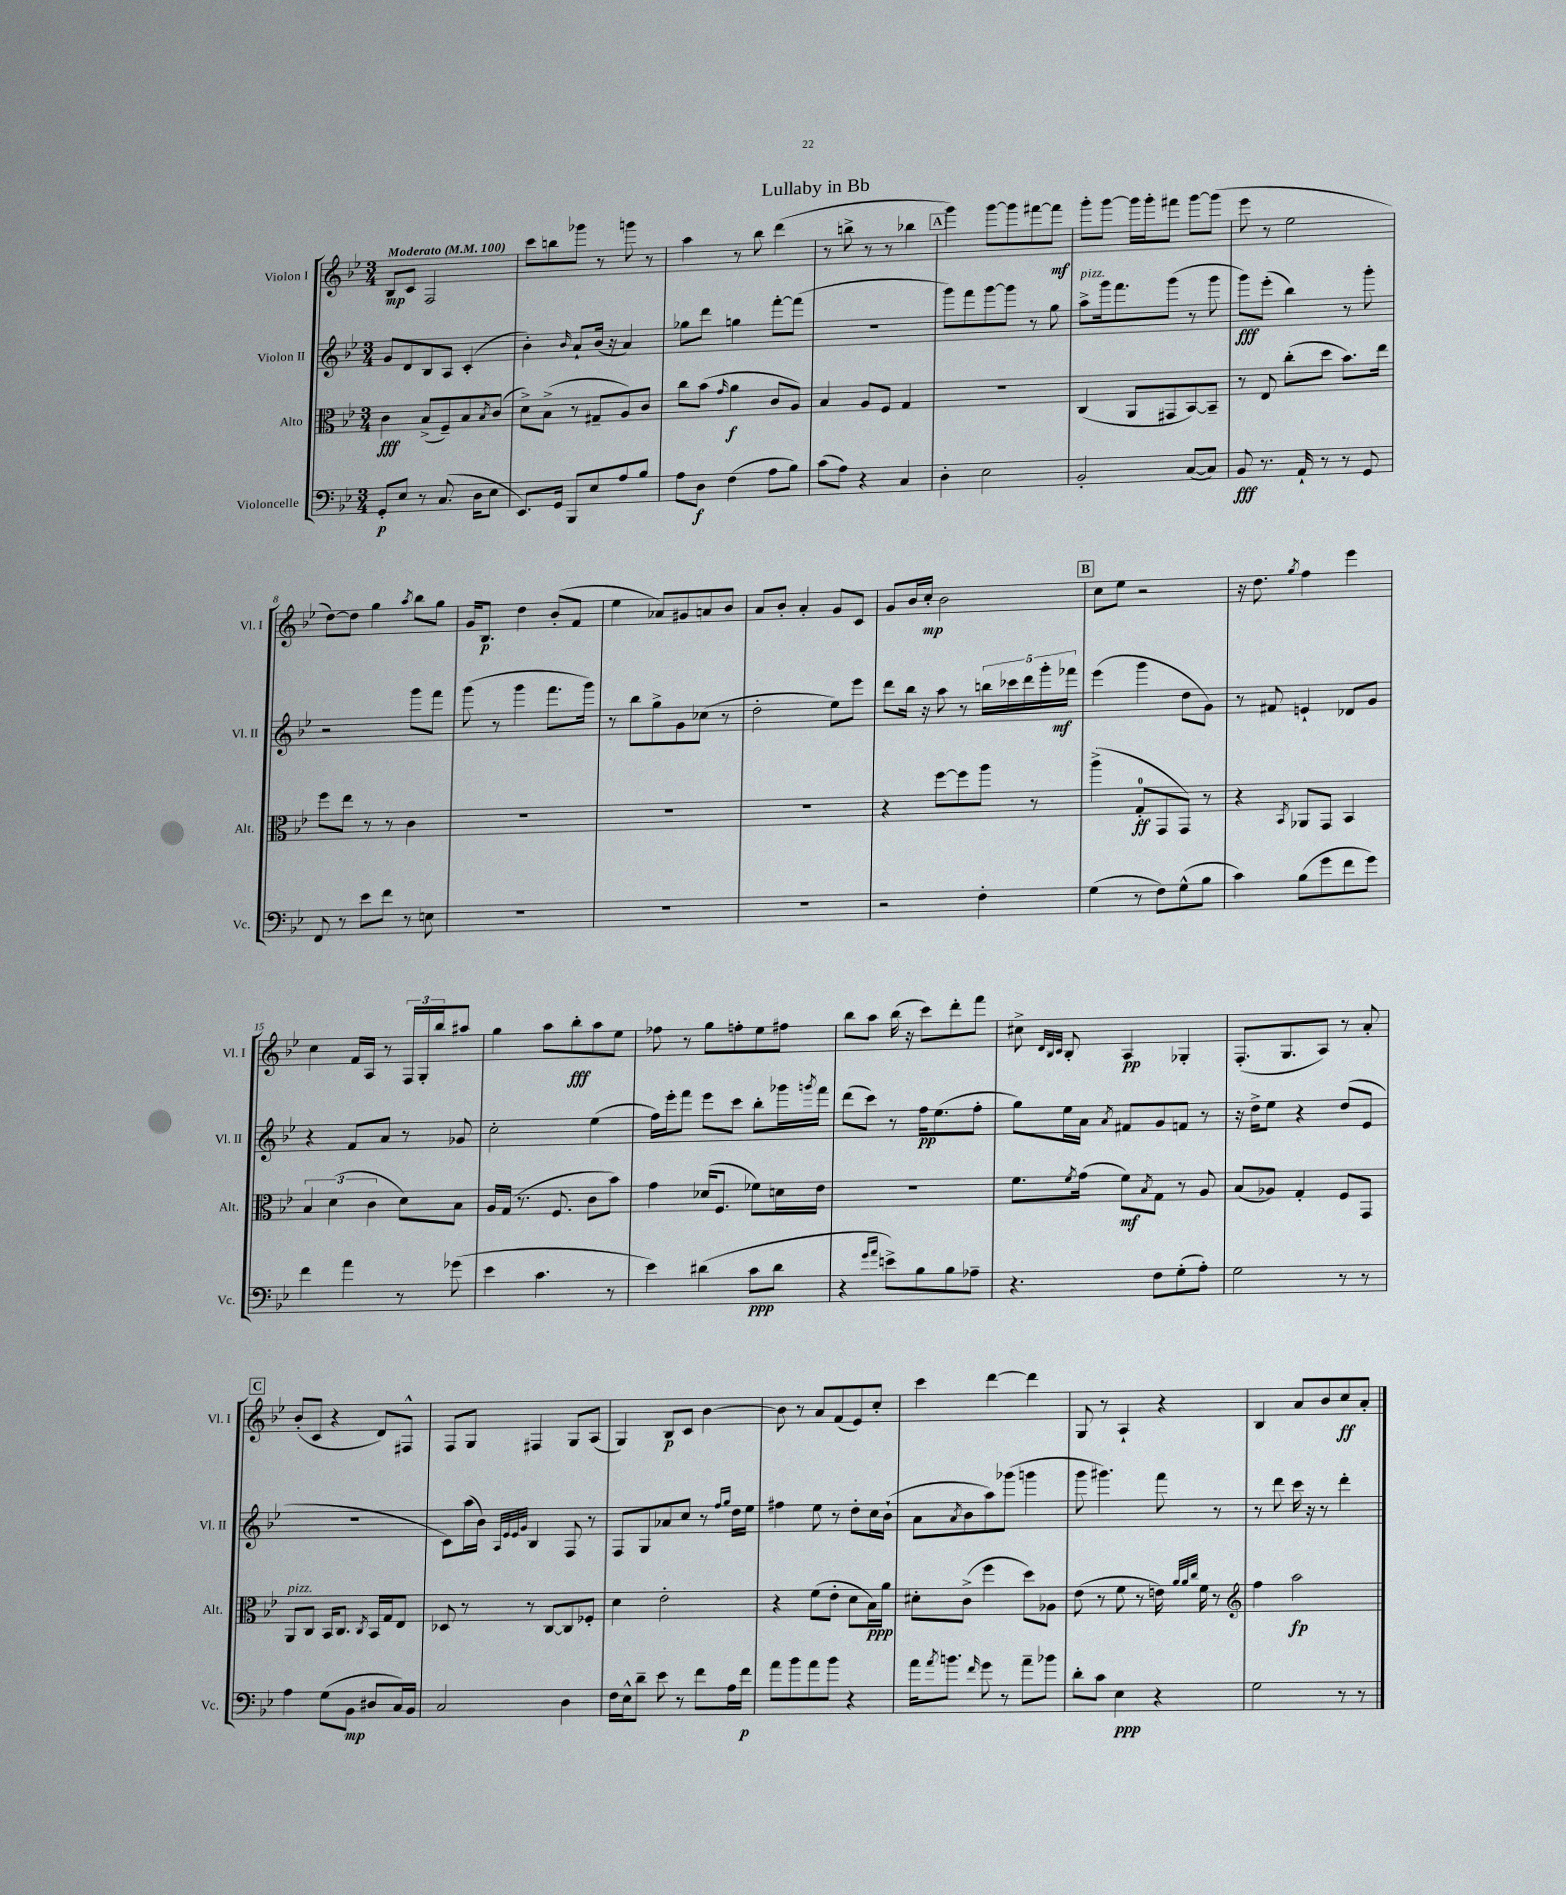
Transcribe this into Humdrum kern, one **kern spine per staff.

**kern	**dynam	**kern	**dynam	**kern	**dynam	**kern	**dynam
*part4	*part4	*part3	*part3	*part2	*part2	*part1	*part1
*staff4	*staff4	*staff3	*staff3	*staff2	*staff2	*staff1	*staff1
*I"Violoncelle	*	*I"Alto	*	*I"Violon II	*	*I"Violon I	*
*I'Vc.	*	*I'Alt.	*	*I'Vl. II	*	*I'Vl. I	*
*clefF4	*	*clefC3	*	*clefG2	*	*clefG2	*
*k[b-e-]	*	*k[b-e-]	*	*k[b-e-]	*	*k[b-e-]	*
*M3/4	*	*M3/4	*	*M3/4	*	*M3/4	*
*MM100	*	*MM100	*	*MM100	*	*MM100	*
=1	=1	=1	=1	=1	=1	=1	=1
!	!	!	!	!	!	!LO:TX:a:B:t=Moderato	!
8GG'/L	p	4c\	fff	8g/L	.	8B-/L	mp
8E-/J	.	.	.	8d/	.	8c/J	.
8r	.	(8B-^/L	.	8B-/	.	2F/	.
(8.C/	.	8F~/)	.	8A/J	.	.	.
.	.	8B-/	.	(4c'/	.	.	.
16D\KL	.	.	.	.	.	.	.
.	.	8qB-/	.	.	.	.	.
8E-\J	.	(8c/J	.	.	.	.	.
=2	=2	=2	=2	=2	=2	=2	=2
8.EE-/L)	.	8d^\L)	.	4b-'\)	.	8ccc\L	.
.	.	(8B-^\J	.	.	.	8bbn\	.
16GG/Jk	.	.	.	.	.	.	.
.	.	.	.	16qqb-/	.	.	.
8BBB-/L	.	8r	.	8a`/L	.	8ggg-X\J	.
8E-/	.	8G#X~/L	.	(16b-/Jk	.	8r	.
.	.	.	.	16r	.	.	.
8A/	.	8A/)	.	4a/)	.	8gggn\	.
8B-/J	.	8c/J	.	.	.	8r	.
=3	=3	=3	=3	=3	=3	=3	=3
8A\L	.	8cc\L	.	8gg-X\L	.	4aa\	.
8D\J	f	(8b-\J	.	8ddd\J	.	.	.
.	.	16qqg/	.	.	.	.	.
(4F\	.	4a\	f	4ggn\	.	8r	.
.	.	.	.	.	.	8bb-\	.
8A\L	.	8c/L	.	[8fff'\L	.	(4ddd\	.
8B-\J)	.	8A/J)	.	(8fff\J]	.	.	.
=4	=4	=4	=4	=4	=4	=4	=4
(8c\L	.	4B-/	.	2.r	.	8r	.
8A\J)	.	.	.	.	.	8bbn^\	.
4r	.	8A/L	.	.	.	8r	.
.	.	8F/J	.	.	.	8r	.
4C/	.	4G/	.	.	.	4bb-X\	.
!!LO:REH:place=s1:t=A
=5	=5	=5	=5	=5	=5	=5	=5
4D'\	.	2.r	.	8ggg\L)	.	4ggg\)	.
.	.	.	.	8fff\	.	.	.
2E-\	.	.	.	[8ggg\	.	[8ggg\L	.
.	.	.	.	8ggg\J]	.	8ggg\]	.
.	.	.	.	8r	.	[8fff#X\	.
.	.	.	.	8gg\	.	8fff#\J]	mf
=6	=6	=6	=6	=6	=6	=6	=6
!	!	!	!	!LO:TX:a:i:t=pizz.	!	!	!
2BB-'/	.	(4C/	.	8aa^\L	.	8ggg'\L	.
.	.	.	.	16ggg\k	.	[8ggg\J	.
.	.	.	.	8.fff\	.	.	.
.	.	8AA/L	.	.	.	16ggg\LL]	.
.	.	.	.	.	.	16ggg'\J	.
.	.	8GG#X/	.	(8ggg\J	.	8fff#X\J	.
([8C/L	.	[8BB-/)	.	8r	.	[8ggg\L	.
8C/J])	.	8BB-~/J]	.	8ggg\	.	(8ggg\J]	.
=7	=7	=7	=7	=7	=7	=7	=7
8BB-/	fff	8r	.	8ggg\L)	fff	8eee-\	.
8.r	.	8E-/	.	(8eee-'\J	.	8r	.
.	.	(8cc'\L	.	4bb-\)	.	2ee-\	.
16AA`/	.	.	.	.	.	.	.
8r	.	8dd\J	.	.	.	.	.
8r	.	8.b-\L)	.	8r	.	.	.
8GG/	.	.	.	8ggg'\	.	.	.
.	.	16ee-\Jk	.	.	.	.	.
!!LO:LB:g=z
=8	=8	=8	=8	=8	=8	=8	=8
8FF/	.	8ff\L	.	2r	.	[8dd\L)	.
8r	.	8ee-\J	.	.	.	8dd\J]	.
8e-\L	.	8r	.	.	.	4gg\	.
8f\J	.	8r	.	.	.	.	.
.	.	.	.	.	.	8qaa/	.
8r	.	4c\	.	8ggg\L	.	8bb-\L	.
8En\	.	.	.	8fff\J	.	8gg\J	.
=9	=9	=9	=9	=9	=9	=9	=9
2.r	.	2.r	.	(8ggg\	.	16g/KL	.
.	.	.	.	.	.	8.B-/J	p
.	.	.	.	8r	.	.	.
.	.	.	.	4ggg\	.	4dd\	.
.	.	.	.	8.fff\L	.	(8b-'/L	.
.	.	.	.	.	.	8f/J	.
.	.	.	.	16ggg\Jk)	.	.	.
=10	=10	=10	=10	=10	=10	=10	=10
2.r	.	2.r	.	8r	.	4ee-\	.
.	.	.	.	8bb-\L	.	.	.
.	.	.	.	8gg^\	.	8a-X/L)	.
.	.	.	.	8g\	.	8g#X/	.
.	.	.	.	(8cc-X\J	.	8an/	.
.	.	.	.	8r	.	8b-/J	.
=11	=11	=11	=11	=11	=11	=11	=11
2.r	.	2.r	.	2dd'\	.	8a/L	.
.	.	.	.	.	.	8b-'/J	.
.	.	.	.	.	.	4a'/	.
.	.	.	.	8ee-\L)	.	8g/L	.
.	.	.	.	8eee-\J	.	8c/J	.
=12	=12	=12	=12	=12	=12	=12	=12
2r	.	4r	.	8ddd\L	.	8g/L	.
.	.	.	.	16bb-\Jk	.	16b-/L	.
.	.	.	.	16r	.	16cc'/JJ	mp
.	.	[8ff\L	.	8aa\	.	2b-\	.
.	.	8ff\]	.	8r	.	.	.
4F'\	.	8aa\J	.	20bbn\LL	.	.	.
.	.	.	.	20ccc-X\	.	.	.
.	.	.	.	20ddd\	.	.	.
.	.	8r	.	.	.	.	.
.	.	.	.	20ggg'\	.	.	.
.	.	.	.	20fff-X\JJ	mf	.	.
!!LO:REH:place=s1:t=B
=13	=13	=13	=13	=13	=13	=13	=13
(4G\	.	(4aa^\	.	(4eee-\	.	8cc\L	.
.	.	.	.	.	.	8ee-\J	.
8r	.	8G'/L	ff	4ggg\	.	2r	.
8F\L)	.	8GG/	.	.	.	.	.
(8G^^\	.	8GG/J)	.	8dd\L	.	.	.
8B-\J	.	8r	.	8g\J)	.	.	.
=14	=14	=14	=14	=14	=14	=14	=14
4c\)	.	4r	.	8r	.	16r	.
.	.	.	.	.	.	8.dd\	.
.	.	.	.	8f#X/	.	.	.
.	.	8qBB-/	.	.	.	8qgg/	.
(8B-\L	.	8AA-X/L	.	4en`/	.	4ff\	.
8g\	.	8GG/J	.	.	.	.	.
8f\	.	4BB-/	.	8d-X/L	.	4eee-\	.
8g\J)	.	.	.	8g/J	.	.	.
!!LO:LB:g=z
=15	=15	=15	=15	=15	=15	=15	=15
4f\	.	6B-/	.	4r	.	4cc\	.
.	.	(6d\	.	.	.	.	.
4a\	.	.	.	8f/L	.	16f/LL	.
.	.	.	.	.	.	16A/JJ	.
.	.	6c\	.	.	.	.	.
.	.	.	.	8a/J	.	8r	.
8r	.	8d\L)	.	8r	.	24F/LL	.
.	.	.	.	.	.	24G'/	.
.	.	.	.	.	.	24bb-/J	.
(8g-X\	.	8B-\J	.	8g-X/	.	8aa#X/J	.
=16	=16	=16	=16	=16	=16	=16	=16
4e-\	.	16A/LL	.	2cc'\	.	4gg\	.
.	.	(16G/JJ	.	.	.	.	.
.	.	8.r	.	.	.	.	.
4.c\	.	.	.	.	.	8aa\L	.
.	.	8.F/	.	.	.	.	.
.	.	.	.	.	.	8bb-'\	fff
.	.	8c\L	.	(4ee-\	.	8aa\	.
8r	.	8b-\J)	.	.	.	8ee-\J	.
=17	=17	=17	=17	=17	=17	=17	=17
4e-\)	.	4g\	.	16ff\LL)	.	8ff-X\	.
.	.	.	.	16eee-'\J	.	.	.
.	.	.	.	8fff\J	.	8r	.
(4d#X\	.	(16d-X/KL	.	8eee-\L	.	8gg\L	.
.	.	8.F/J	.	.	.	.	.
.	.	.	.	8ccc\J	.	8ffn'\	.
8c\L	ppp	8f-X\L)	.	8bb-'\L	.	8ee-\	.
8d#\J	.	16dn\L	.	16ggg-X\L	.	8ff#X\J	.
.	.	.	.	8qgggn/	.	.	.
.	.	16e-\JJ	.	16fff\JJ	.	.	.
=18	=18	=18	=18	=18	=18	=18	=18
4r	.	2.r	.	(8ddd\L	.	8bb-\L	.
.	.	.	.	8ccc\J)	.	8aa\J	.
16qqg/LL	.	.	.	.	.	.	.
16qqa/JJ	.	.	.	.	.	.	.
8en^\L)	.	.	.	8r	.	(16bb-\	.
.	.	.	.	.	.	16r	.
8B-\	.	.	.	16ff\KL	pp	8ccc\L)	.
.	.	.	.	(8.ee-\	.	.	.
8B-\	.	.	.	.	.	8ddd'\	.
8A-X~\J	.	.	.	8ff'\J	.	8fff\J	.
=19	=19	=19	=19	=19	=19	=19	=19
4.r	.	8.f\L	.	8gg\L)	.	8cc#X^\	.
.	.	.	.	.	.	32qqd/LLL	.
.	.	.	.	.	.	32qqB-/	.
.	.	.	.	.	.	32qqc/JJJ	.
.	.	.	.	16ee-\L	.	8B-'/	.
.	.	8qf/	.	.	.	.	.
.	.	(16g\Jk	.	16a\JJ	.	.	.
.	.	.	.	8qa/	.	.	.
.	.	8f\L)	mf	8f#X/L	.	4A/	pp
.	.	8qB-/	.	.	.	.	.
8F\L	.	8G\J	.	8g/	.	.	.
(8G'\	.	8r	.	8fn/J	.	4G-X'/	.
8A'\J)	.	8A/	.	8r	.	.	.
=20	=20	=20	=20	=20	=20	=20	=20
2G\	.	(8B-/L	.	16r	.	(8.F'/L	.
.	.	.	.	16dd^\KL	.	.	.
.	.	8A-X/J)	.	8ee-\J	.	.	.
.	.	.	.	.	.	8.G/	.
.	.	4G'/	.	4r	.	.	.
.	.	.	.	.	.	8A/J)	.
8r	.	8F/L	.	(8dd/L	.	8r	.
8r	.	8GG/J	.	8e-/J	.	8a'/	.
!!LO:LB:g=z
!!LO:REH:place=s1:t=C
=21	=21	=21	=21	=21	=21	=21	=21
!	!	!LO:TX:a:i:t=pizz.	!	!	!	!	!
4A\	.	8AA/L	.	2.r	.	(8b-'/L	.
.	.	8C/J	.	.	.	8c/J	.
(8G\L	.	16BB-/KL	.	.	.	4r	.
.	.	8.C/J	.	.	.	.	.
8BB-\J	mp	.	.	.	.	.	.
.	.	8qC/	.	.	.	.	.
8D#X/L	.	16BB-/LL	.	.	.	8d/L)	.
.	.	16G/J	.	.	.	.	.
16C/L)	.	8E-/J	.	.	.	8F#X^^/J	.
16BB-/JJ	.	.	.	.	.	.	.
=22	=22	=22	=22	=22	=22	=22	=22
2C/	.	8D-X/	.	8c\L)	.	8F/L	.
.	.	8r	.	(16aa\L	.	8G/J	.
.	.	.	.	16b-\JJ)	.	.	.
.	.	.	.	32qqA/LLL	.	.	.
.	.	.	.	32qqe-/	.	.	.
.	.	.	.	32qqe-/	.	.	.
.	.	.	.	32qqg/JJJ	.	.	.
.	.	8r	.	4B-/	.	4F#X/	.
.	.	[8C/L	.	.	.	.	.
4D\	.	8C/]	.	8F/	.	8G/L	.
.	.	8F-X'/J	.	8r	.	(8A/J	.
=23	=23	=23	=23	=23	=23	=23	=23
16F\LL	.	4d\	.	8F/L	.	4G/)	.
16E-^^\J	.	.	.	.	.	.	.
8d~\J	.	.	.	8G/	.	.	.
8e-\	.	2e-'\	.	8a-X/	.	8B-/L	p
8r	.	.	.	8cc/J	.	8c/J	.
8f\L	.	.	.	8r	.	[4b-\	.
.	.	.	.	16qqff/LL	.	.	.
.	.	.	.	16qqgg/JJ	.	.	.
16A\L	.	.	.	16dd\LL	.	.	.
16f\JJ	p	.	.	16ee-\JJ	.	.	.
=24	=24	=24	=24	=24	=24	=24	=24
8a\L	.	4r	.	4ff#X\	.	8b-\]	.
8b-\	.	.	.	.	.	8r	.
8a\	.	(8f\L	.	8ee-\	.	8a/L	.
8b-\J	.	8e-'\J	.	8r	.	(8f/	.
4r	.	8d\L	.	8dd'\L	.	8e-/)	.
.	.	16B-\L)	ppp	16cc\L	.	8cc'/J	.
.	.	16a\JJ	.	(16b-`\JJ	.	.	.
=25	=25	=25	=25	=25	=25	=25	=25
16a\KL	.	8d#X'\L	.	8a\L	.	4ccc\	.
8qa/	.	.	.	.	.	.	.
8.bn\J	.	.	.	.	.	.	.
.	.	.	.	8qa/	.	.	.
.	.	(8c^\J	.	8b-\	.	.	.
16qqf/	.	.	.	.	.	.	.
8g\	.	4ff\	.	8aa\)	.	[4ddd\	.
8r	.	.	.	(8ggg-X\J	.	.	.
8a~\L	.	8dd\L)	.	4gggn\	.	4ddd\]	.
8b-X\J	.	8A-X\J	.	.	.	.	.
=26	=26	=26	=26	=26	=26	=26	=26
8d'\L	.	(8e-\	.	8ggg\	.	8G/	.
8c\J	.	8r	.	4.ggg#X\)	.	8r	.
4E-\	ppp	8f\	.	.	.	4A`/	.
.	.	8r	.	.	.	.	.
4r	.	16en\)	.	8fff\	.	4r	.
.	.	32qqa/LLL	.	.	.	.	.
.	.	32qqa/	.	.	.	.	.
.	.	32qqcc/JJJ	.	.	.	.	.
.	.	16f\	.	.	.	.	.
.	.	8r	.	8r	.	.	.
=27	=27	=27	=27	=27	=27	=27	=27
*	*	*clefG2	*	*	*	*	*
2G\	.	4ff\	.	8r	.	4B-/	.
.	.	.	.	8ddd\	.	.	.
.	.	2aa\	fp	16ccc\	.	8a/L	.
.	.	.	.	16r	.	.	.
.	.	.	.	8r	.	8b-/	.
8r	.	.	.	4ddd'\	.	8cc/	ff
8r	.	.	.	.	.	8a'/J	.
==	==	==	==	==	==	==	==
*-	*-	*-	*-	*-	*-	*-	*-
